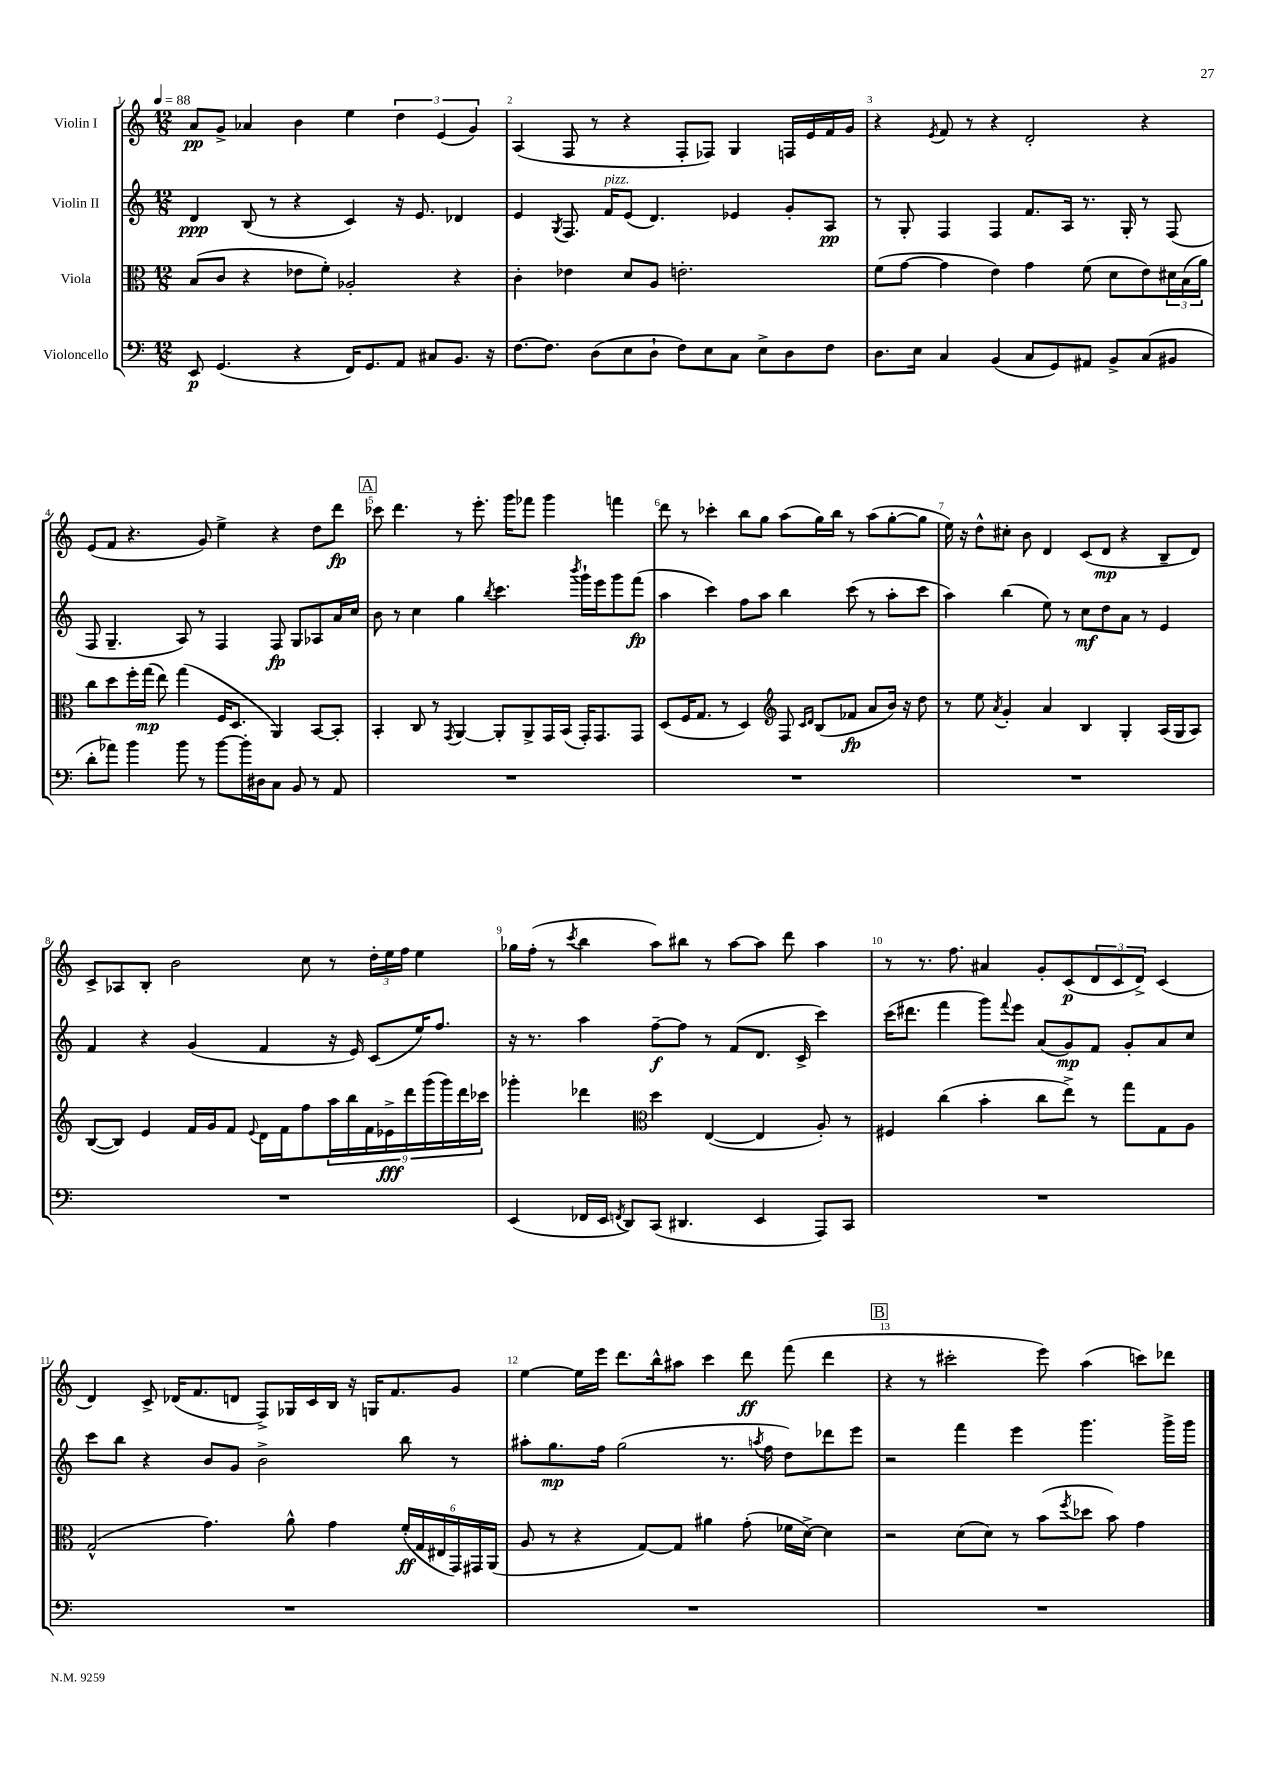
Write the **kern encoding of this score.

**kern	**dynam	**kern	**dynam	**kern	**dynam	**kern	**dynam
*part4	*part4	*part3	*part3	*part2	*part2	*part1	*part1
*staff4	*staff4	*staff3	*staff3	*staff2	*staff2	*staff1	*staff1
*I"Violoncello	*	*I"Viola	*	*I"Violin II	*	*I"Violin I	*
*clefF4	*	*clefC3	*	*clefG2	*	*clefG2	*
*k[]	*	*k[]	*	*k[]	*	*k[]	*
*M12/8	*	*M12/8	*	*M12/8	*	*M12/8	*
*MM88	*	*MM88	*	*MM88	*	*MM88	*
=1	=1	=1	=1	=1	=1	=1	=1
8EE/	p	(8B/L	.	4d/	ppp	8a/L	pp
(4.GG/	.	8c/J	.	.	.	8g^/J	.
.	.	4r	.	(8B/	.	4a-X/	.
.	.	.	.	8r	.	.	.
4r	.	8e-X\L	.	4r	.	4b\	.
.	.	8f'\J)	.	.	.	.	.
16FF/KL)	.	2A-X'/	.	4c/)	.	4ee\	.
8.GG/	.	.	.	.	.	.	.
8AA/J	.	.	.	16r	.	6dd\	.
.	.	.	.	8.e/	.	.	.
8C#X/L	.	.	.	.	.	.	.
.	.	.	.	.	.	(6e/	.
8.BB/J	.	4r	.	4d-X/	.	.	.
.	.	.	.	.	.	6g/)	.
16r	.	.	.	.	.	.	.
=2	=2	=2	=2	=2	=2	=2	=2
[8.F\L	.	4c'\	.	4e/	.	(4A/	.
8.F\J]	.	.	.	.	.	.	.
.	.	.	.	8qG/	.	.	.
.	.	4e-X\	.	8.F/	.	8F/	.
(8D\L	.	.	.	.	.	8r	.
!	!	!	!	!LO:TX:a:i:t=pizz.	!	!	!
.	.	.	.	16f/KL	.	.	.
8E\	.	8d/L	.	(8e/J	.	4r	.
8D`\J	.	8A/J	.	4.d/)	.	.	.
8F\L)	.	2.en'\	.	.	.	8F'/L	.
8E\	.	.	.	.	.	8F-X/J)	.
8C\J	.	.	.	4e-X/	.	4G/	.
8E^\L	.	.	.	.	.	.	.
8D\	.	.	.	8g'/L	.	16Fn/LL	.
.	.	.	.	.	.	16e/	.
8F\J	.	.	.	8A/J	pp	16f/	.
.	.	.	.	.	.	16g/JJ	.
=3	=3	=3	=3	=3	=3	=3	=3
8.D\L	.	(8f\L	.	8r	.	4r	.
.	.	[8g\J	.	8G'/	.	.	.
16E\Jk	.	.	.	.	.	.	.
.	.	.	.	.	.	8qe/	.
4C/	.	4g\]	.	4F/	.	8f/	.
.	.	.	.	.	.	8r	.
(4BB/	.	4e\)	.	4F/	.	4r	.
8C/L	.	4g\	.	8.f/L	.	2d'/	.
8GG/)	.	.	.	.	.	.	.
.	.	.	.	16A/Jk	.	.	.
8AA#X/J	.	(8f\	.	8.r	.	.	.
8BB^/L	.	8d\L	.	.	.	.	.
.	.	.	.	16G'/	.	.	.
(8C/	.	8e\)	.	8r	.	4r	.
8BB#X/J	.	24d#X\L	.	(8F/	.	.	.
.	.	(24B\	.	.	.	.	.
.	.	24a\JJ)	.	.	.	.	.
!!LO:LB:g=z
=4	=4	=4	=4	=4	=4	=4	=4
8d'\L	.	8cc\L	.	8F/	.	(8e/L	.
8a-X\J)	.	8dd\	.	4.G~/	.	8f/J	.
4b\	.	16ff'\L	.	.	.	4.r	.
.	.	(16gg\JJ	mp	.	.	.	.
.	.	8ee\)	.	.	.	.	.
8b\	.	(4gg\	.	8A/)	.	.	.
8r	.	.	.	8r	.	8g/)	.
[8b\L	.	16F/KL	.	4F/	.	4ee^\	.
.	.	8.D/J	.	.	.	.	.
16b'\L]	.	.	.	.	.	.	.
16D#X\J	.	.	.	.	.	.	.
8C\J	.	4AA/)	.	8F/	fp	4r	.
8BB/	.	.	.	8G/L	.	.	.
8r	.	[8BB/L	.	8A-X/	.	8dd\L	.
8AA/	.	8BB'/J]	.	16a/L	.	8ddd\J	fp
.	.	.	.	16cc/JJ	.	.	.
!!LO:REH:place=s1:t=A
=5	=5	=5	=5	=5	=5	=5	=5
1.r	.	4BB'/	.	8b\	.	8ccc-X\	.
.	.	.	.	8r	.	4.ddd\	.
.	.	8C/	.	4cc\	.	.	.
.	.	8r	.	.	.	.	.
.	.	8qGG/	.	.	.	.	.
.	.	[4AA/	.	4gg\	.	8r	.
.	.	.	.	.	.	8.eee'\	.
.	.	.	.	8qbb/	.	.	.
.	.	8AA'/L]	.	4.ccc\	.	.	.
.	.	.	.	.	.	16ggg\KL	.
.	.	8AA^/	.	.	.	8fff-X\J	.
.	.	16GG/L	.	.	.	4ggg\	.
.	.	(16BB/JJ	.	.	.	.	.
.	.	.	.	8qbbb/	.	.	.
.	.	16GG'/KL)	.	16ggg`\LL	.	.	.
.	.	8.GG/	.	16eee\J	.	.	.
.	.	.	.	8ggg\	.	4fffn\	.
.	.	8GG/J	.	(8fff\J	fp	.	.
=6	=6	=6	=6	=6	=6	=6	=6
1.r	.	(8D/L	.	4aa\	.	8ddd\	.
.	.	16F/K	.	.	.	8r	.
.	.	8.G/J	.	.	.	.	.
.	.	.	.	4ccc\)	.	4ccc-X'\	.
.	.	8r	.	.	.	.	.
.	.	4D/)	.	8ff\L	.	8bb\L	.
.	.	.	.	8aa\J	.	8gg\J	.
*	*	*clefG2	*	*	*	*	*
.	.	8F/	.	4bb\	.	(8aa\L	.
.	.	16qqc/LL	.	.	.	.	.
.	.	16qqd/JJ	.	.	.	.	.
.	.	(8B/L	.	.	.	16gg\L)	.
.	.	.	.	.	.	16bb\JJ	.
.	.	8f-X/J	fp	(8ccc\	.	8r	.
.	.	8a/L	.	8r	.	(8aa\L	.
.	.	16b/Jk)	.	8aa'\L	.	[8gg'\	.
.	.	16r	.	.	.	.	.
.	.	8dd\	.	8ccc\J	.	8gg\J]	.
=7	=7	=7	=7	=7	=7	=7	=7
1.r	.	8r	.	4aa\)	.	16ee\)	.
.	.	.	.	.	.	16r	.
.	.	8ee\	.	.	.	8dd^^\L	.
.	.	8qa/	.	.	.	.	.
.	.	4g'/	.	(4bb\	.	8cc#X'\J	.
.	.	.	.	.	.	8b\	.
.	.	4a/	.	8ee\)	.	4d/	.
.	.	.	.	8r	.	.	.
.	.	4B/	.	8cc\L	mf	(8c/L	.
.	.	.	.	8dd\	.	8d/J	mp
.	.	4G'/	.	8a\J	.	4r	.
.	.	.	.	8r	.	.	.
.	.	(16A/LL	.	4e/	.	8B~/L	.
.	.	16G/J	.	.	.	.	.
.	.	8A/J)	.	.	.	8d/J)	.
!!LO:LB:g=z
=8	=8	=8	=8	=8	=8	=8	=8
1.r	.	([8B/L	.	4f/	.	8c^/L	.
.	.	8B/J])	.	.	.	8A-X/	.
.	.	4e/	.	4r	.	8B'/J	.
.	.	.	.	.	.	2b\	.
.	.	16f/LL	.	(4g/	.	.	.
.	.	16g/J	.	.	.	.	.
.	.	8f/J	.	.	.	.	.
.	.	8qqe/	.	.	.	.	.
.	.	16d\LL	.	4f/	.	.	.
.	.	16f\J	.	.	.	.	.
.	.	8ff\	.	.	.	8cc\	.
.	.	18aa\L	.	16r	.	8r	.
.	.	18bb\	.	.	.	.	.
.	.	.	.	16e/)	.	.	.
.	.	18f\	.	.	.	.	.
.	.	.	.	(8c/L	.	24dd'\LL	.
.	.	18e-X^\	fff	.	.	24ee\	.
.	.	.	.	.	.	24ff\JJ	.
.	.	18ddd\	.	.	.	.	.
.	.	.	.	16ee/K)	.	4ee\	.
.	.	(18ggg\	.	.	.	.	.
.	.	.	.	8.ff/J	.	.	.
.	.	18ggg\)	.	.	.	.	.
.	.	18ddd\	.	.	.	.	.
.	.	18ccc-X\JJ	.	.	.	.	.
=9	=9	=9	=9	=9	=9	=9	=9
(4EE/	.	4ggg-X'\	.	16r	.	16gg-X\LL	.
.	.	.	.	8.r	.	(16ff'\JJ	.
.	.	.	.	.	.	8r	.
.	.	.	.	.	.	8qccc/	.
16FF-X/LL	.	4ddd-X\	.	4aa\	.	4bb\	.
16EE/JJ	.	.	.	.	.	.	.
8qFFn/	.	.	.	.	.	.	.
8DD/L)	.	.	.	.	.	.	.
*	*	*clefC3	*	*	*	*	*
(8CC/J	.	4dd\	.	[8ff~\L	f	8aa\L)	.
4.DD#X/	.	.	.	8ff\J]	.	8bb#X\J	.
.	.	([4E/	.	8r	.	8r	.
.	.	.	.	(8f/L	.	[8aa\L	.
4EE/	.	4E/]	.	8.d/J	.	8aa\J]	.
.	.	.	.	.	.	8ddd\	.
.	.	.	.	16c^/	.	.	.
8AAA/L)	.	8A'/)	.	4ccc\)	.	4aa\	.
8CC/J	.	8r	.	.	.	.	.
=10	=10	=10	=10	=10	=10	=10	=10
1.r	.	4F#X/	.	(16ccc\KL	.	8r	.
.	.	.	.	8.ddd#X\J	.	.	.
.	.	.	.	.	.	8.r	.
.	.	(4cc\	.	4fff\	.	.	.
.	.	.	.	.	.	8.ff\	.
.	.	4b'\	.	8ggg\L)	.	4a#X/	.
.	.	.	.	8qqfff/	.	.	.
.	.	.	.	8eee\J	.	.	.
.	.	8cc\L	.	(8a/L	.	8g'/L	.
.	.	8ee^\J)	.	8g/)	mp	(8c/	p
.	.	8r	.	8f/J	.	12d/	.
.	.	.	.	.	.	12c/	.
.	.	8gg\L	.	8g'/L	.	.	.
.	.	.	.	.	.	12d^/J)	.
.	.	8G\	.	8a/	.	(4c/	.
.	.	8A\J	.	8cc/J	.	.	.
!!LO:LB:g=z
=11	=11	=11	=11	=11	=11	=11	=11
1.r	.	(2G^^/	.	8ccc\L	.	4d/)	.
.	.	.	.	8bb\J	.	.	.
.	.	.	.	4r	.	8c^/	.
.	.	.	.	.	.	(16d-X/KL	.
.	.	.	.	.	.	8.f/	.
.	.	4.g\)	.	8b/L	.	.	.
.	.	.	.	8g/J	.	8dn/J	.
.	.	.	.	2b^\	.	8F^/L)	.
.	.	8a^^\	.	.	.	16G-X/L	.
.	.	.	.	.	.	16c/	.
.	.	4g\	.	.	.	16B/JJ	.
.	.	.	.	.	.	16r	.
.	.	.	.	.	.	16Gn/KL	.
.	.	.	.	.	.	8.f/	.
.	.	(24f'/LL	ff	8bb\	.	.	.
.	.	24G/	.	.	.	.	.
.	.	24E#X/	.	.	.	.	.
.	.	24GG/)	.	8r	.	8g/J	.
.	.	24GG#X/	.	.	.	.	.
.	.	(24AA/JJ	.	.	.	.	.
=12	=12	=12	=12	=12	=12	=12	=12
1.r	.	8A/	.	8aa#X'\L	.	[4ee\	.
.	.	8r	.	8.gg\	mp	.	.
.	.	4r	.	.	.	16ee\LL]	.
.	.	.	.	16ff\Jk	.	16eee\JJ	.
.	.	.	.	(2gg\	.	8.ddd\L	.
.	.	[8G/L)	.	.	.	.	.
.	.	.	.	.	.	16bb^^\k	.
.	.	8G/J]	.	.	.	8aa#X\J	.
.	.	4a#X\	.	.	.	4ccc\	.
.	.	.	.	8.r	.	.	.
.	.	(8g'\	.	.	.	8ddd\	ff
.	.	.	.	8qaan/	.	.	.
.	.	.	.	16ff\	.	.	.
.	.	16f-X\LL	.	8dd\L)	.	(8fff\	.
.	.	[16d^\JJ)	.	.	.	.	.
.	.	4d\]	.	8ddd-X\	.	4ddd\	.
.	.	.	.	8eee\J	.	.	.
!!LO:REH:place=s1:t=B
=13	=13	=13	=13	=13	=13	=13	=13
1.r	.	2r	.	2r	.	4r	.
.	.	.	.	.	.	8r	.
.	.	.	.	.	.	2ccc#X'\	.
.	.	(8d\L	.	4fff\	.	.	.
.	.	8d\J)	.	.	.	.	.
.	.	8r	.	4eee\	.	.	.
.	.	(8b\L	.	.	.	8eee\)	.
.	.	8qff/	.	.	.	.	.
.	.	8dd-X\J	.	4.ggg\	.	(4aa\	.
.	.	8b\)	.	.	.	.	.
.	.	4g\	.	.	.	8cccn\L)	.
.	.	.	.	16ggg^\LL	.	8ddd-X\J	.
.	.	.	.	16ggg\JJ	.	.	.
==	==	==	==	==	==	==	==
*-	*-	*-	*-	*-	*-	*-	*-
